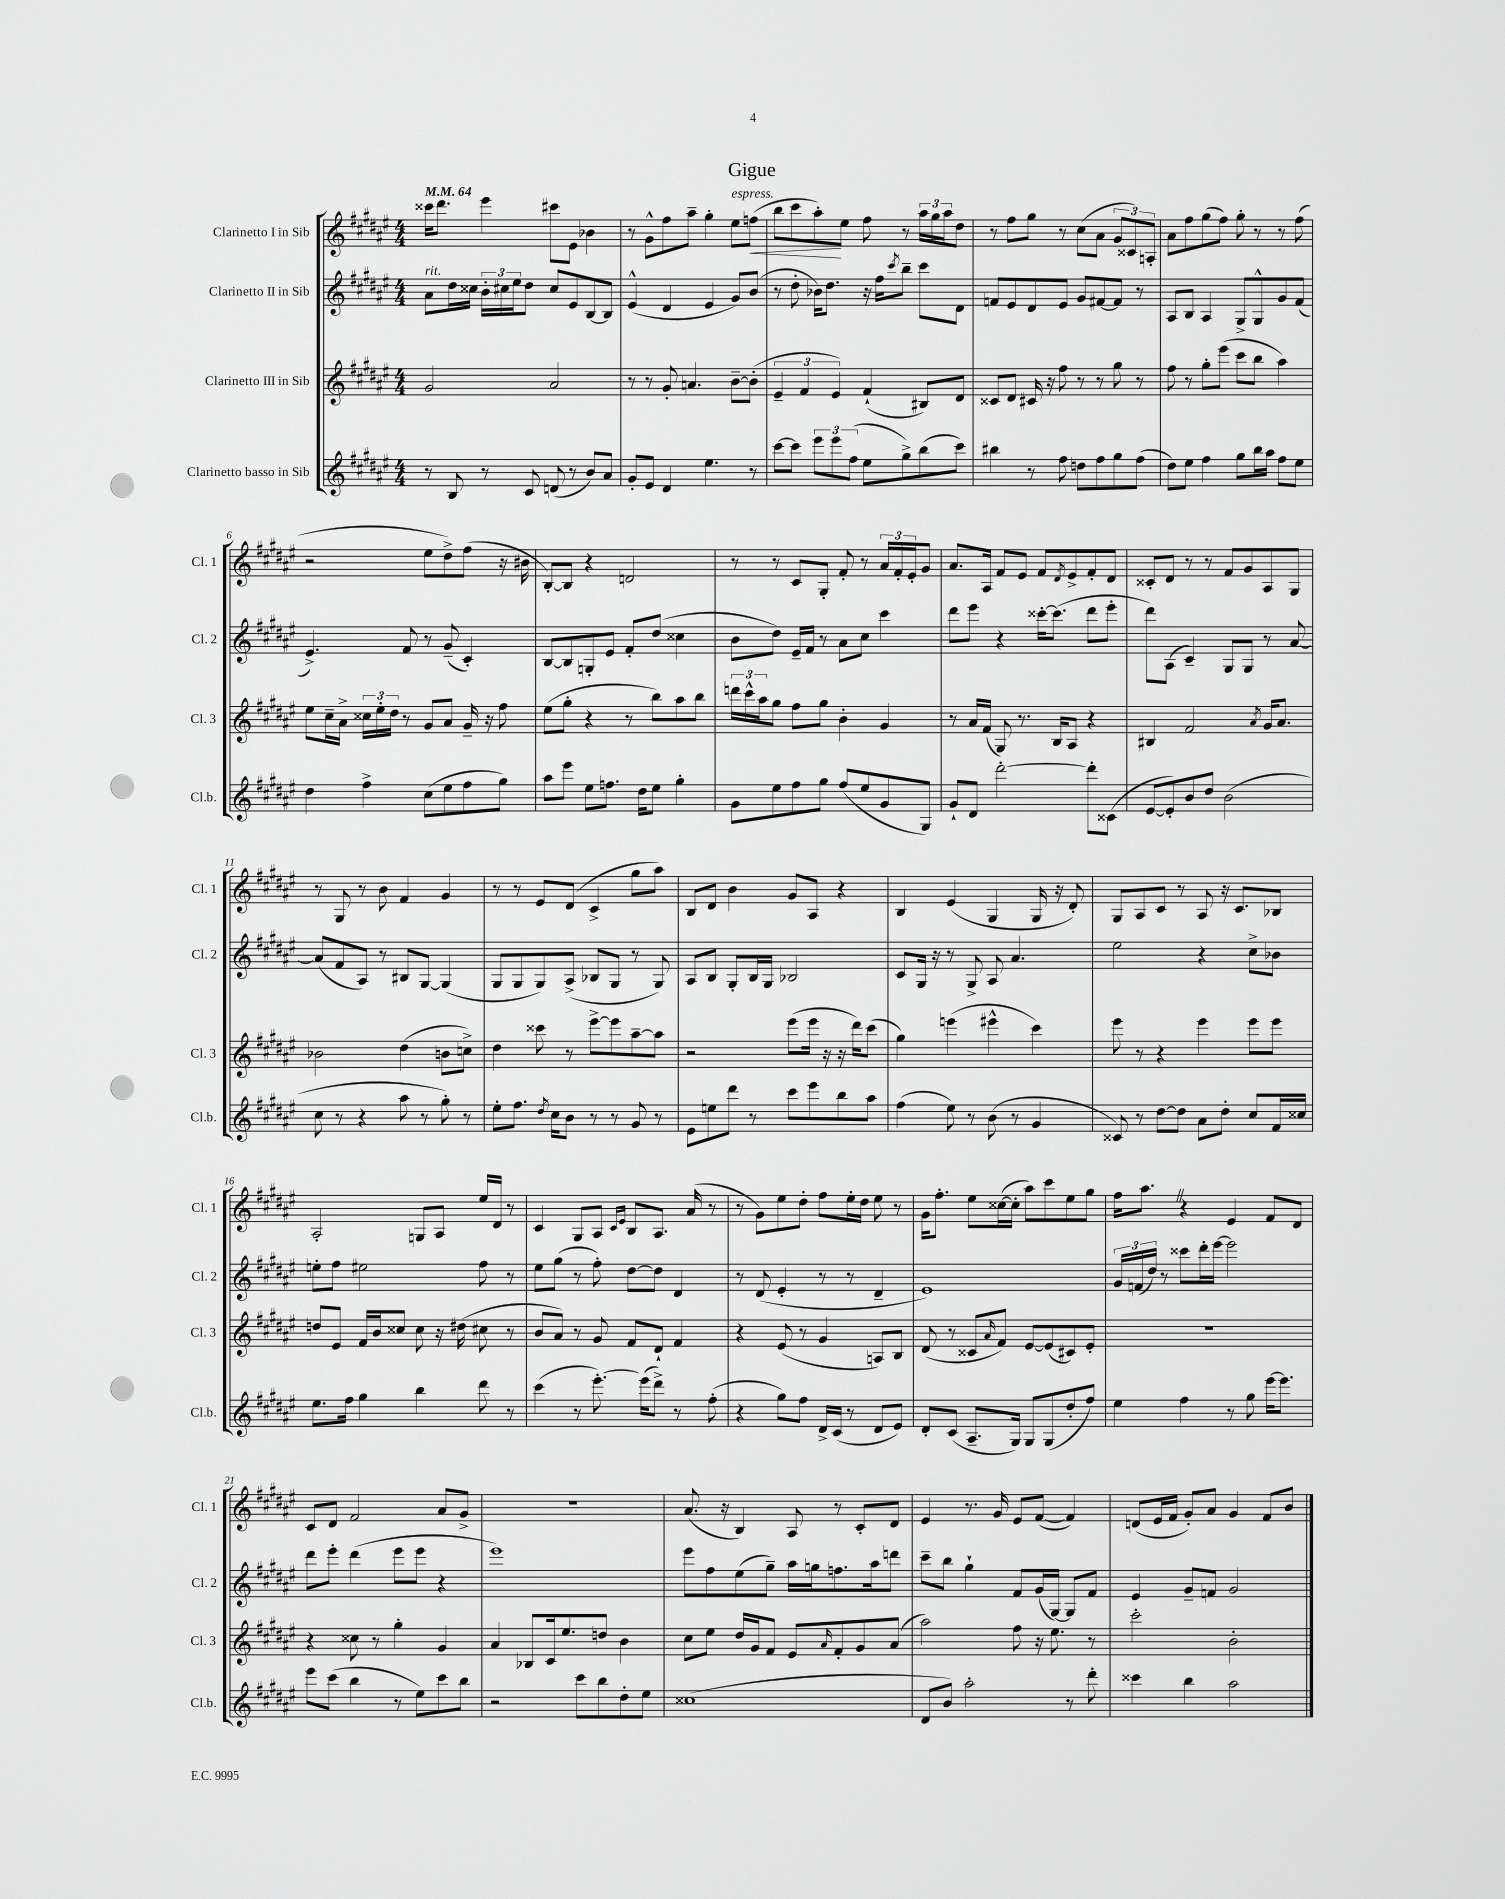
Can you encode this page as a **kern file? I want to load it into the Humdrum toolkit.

**kern	**kern	**kern	**kern
*staff4	*staff3	*staff2	*staff1
*clefG2	*clefG2	*clefG2	*clefG2
*k[f#c#g#d#a#e#]	*k[f#c#g#d#a#e#]	*k[f#c#g#d#a#e#]	*k[f#c#g#d#a#e#]
*M4/4	*M4/4	*M4/4	*M4/4
*MM64	*MM64	*MM64	*MM64
8r	2g#	8a#	16ccc##
.	.	.	8.ddd#
8B	.	16dd#	.
.	.	16cc##	.
8r	.	24b'	4eee#
.	.	24cc#	.
.	.	24ee#	.
8c#	.	8dd#	.
(8d	2a#	8cc#	8ccc#
8r	.	8e#	8e#
8b)	.	[8B	4b-
8a#	.	8B]	.
=	=	=	=
8g#'	8r	(4e#^^	8r
8e#	8r	.	8g#^^
4d#	8g#'	4d#	8ff#
.	4.a	.	8aa#~
4.ee#	.	4e#	4gg#'
.	[8b~	8g#)	8ee#
8r	(8b']	(8b	(8ff
=	=	=	=
[8ccc#	6e#~	8r	8bb
8ccc#]	.	8dd#'	8ccc#
.	6f#	.	.
12eee#	.	16b-)	8aa#')
.	.	8.dd#	.
12eee#	6e#)	.	.
.	.	.	8ee#
(12ff#	.	.	.
8ee#	(4f#`	16r	8ff#
.	.	16ff#	.
.	.	8qccc#	.
8gg#^)	.	8bb~	8r
(8bb	8B#)	8ccc#	24aa#
.	.	.	24gg#
.	.	.	24aa#
8ccc#)	8d#	8d#	8dd#
=	=	=	=
4bb#	8c##	8f	8r
.	8d#	8e#	8ff#
8r	16c#	8d#	8gg#
.	16r	.	.
8ff#	8ff#	8e#	8r
8dd	8r	8g#	(8cc#
8ff#	8r	[8f#	8a#
8gg#	8gg#	8f#]	12g#
.	.	.	12c##)
(8ff#	8r	8r	.
.	.	.	12A'
=	=	=	=
8dd#)	8ff#	8A#	8a#
8ee#	8r	8B	8ff#
4ff#	8gg#'	4A#	(8gg#
.	(8eee#	.	8ff#)
8gg#	8ccc#	8G#^	8gg#'
16bb	8bb	8G#^^	8r
16aa#	.	.	.
8ff#	4aa#)	8g#	8r
8ee#	.	(8f#	(8ff#
=	=	=	=
4dd#	8ee#	4.e#^)	2r
.	16cc#~	.	.
.	16a#^	.	.
4ff#^	24cc##	.	.
.	24ee#'	.	.
.	24dd#	.	.
.	8r	8f#	.
(8cc#	8g#	8r	8ee#
8ee#	8a#	(8g#~	8dd#^)
8ff#	16g#~	4c#')	(8ff#
.	16r	.	.
8gg#)	8ff#	.	16r
.	.	.	16b#
=	=	=	=
8aa#	(8ee#	[8B	[8B')
8eee#	8gg#'	8B]	8B]
8ee#	4r	8G'	4r
8.ff	.	8e#	.
.	8r	8f#'	2d
16dd#	.	.	.
8ee#	8bb)	(8dd#	.
4gg#'	8aa#	4cc##	.
.	8bb	.	.
=	=	=	=
8g#	24ddd	8b	8r
.	24ccc#^^	.	.
.	24aa#	.	.
8ee#	8gg#	8dd#)	8r
8ff#	8ff#	16e#~	8c#
.	.	16f#	.
8gg#	8gg#	8r	8G#'
(8ff#	4b'	8a#	8f#'
8ee#	.	8cc#	8r
8g#	4g#	4ccc#	24a#
.	.	.	24f#'
.	.	.	24e#'
8G#)	.	.	8g#
=	=	=	=
8g#`	8r	8ddd#	8.a#
8d#	16a#	8eee#	.
.	(16f#	.	16A#
[2ddd#'	8G#)	4r	8f#
.	8.r	.	8e#
.	.	[16ccc##'	8f#
.	16B	(8.ccc##]	.
.	.	.	8qd#
.	8A#	.	8e#^
8ddd#']	4r	8ddd#	8f#'
(8c##	.	8eee#'	8d#
=	=	=	=
[8e#	4B#	8ddd#)	8c##'
8e#'])	.	(8A#	8d#
8b	2f#	4c#~)	8r
8dd#	.	.	8r
(2b	.	8G#	8f#
.	.	8G#	8g#
.	8qa#	.	.
.	16g#	8r	8A#
.	8.a#	.	.
.	.	[8a#	8G#
=	=	=	=
8cc#	2b-	(8a#]	8r
8r	.	8f#	8G#
4r	.	8A#)	8r
.	.	8r	8b
8aa#	(4dd#	8B#	4f#
8r	.	[8G#	.
8gg#')	8b	(4G#]	4g#
8r	8cc^)	.	.
=	=	=	=
8ee#'	4dd#	8G#	8r
8.ff#	.	8G#	8r
.	8ccc##	8G#)	8e#
8qdd#	.	.	.
16cc#	.	.	.
8b	8r	(8A#^	(8d#
8r	[8eee#^	8B-	4c#^
8r	8eee#]	8G#	.
8g#	[8aa#~	8r	8gg#
8r	8aa#]	8G#)	8aa#)
=	=	=	=
8e#	2r	8A#	8B
8ee	.	8B	8d#
8ddd#	.	8G#'	4b
8r	.	16B	.
.	.	16G#	.
8ccc#	(8eee#	2B-	8g#
8eee#	16eee#	.	8A#
.	16r	.	.
8bb	16r	.	4r
.	16ddd#)	.	.
8aa#	(8ccc#	.	.
=	=	=	=
(4ff#	4gg#)	8c#	4B
.	.	16G#	.
.	.	16r	.
8ee#)	(4eee	8r	(4e#
8r	.	8G#^	.
(8b	4eee#^^	8A#	4G#
8r	.	4.a#	.
4g#	4ccc#)	.	16G#
.	.	.	16r
.	.	.	8d#')
=	=	=	=
8c##)	8eee#	2ee#	8G#
8r	8r	.	8A#
[8dd#	4r	.	8c#
8dd#]	.	.	8r
8a#	4eee#	4r	8A#
8dd#'	.	.	16r
.	.	.	8.c#
8cc#	8eee#	8cc#^	.
16f#	8eee#	8b-	8B-
16cc##	.	.	.
=	=	=	=
8.ee#	8dd	8ee'	2A#'
.	8e#	8ff#	.
16ff#	.	.	.
4gg#	16f#	2ee#	.
.	16b	.	.
.	8cc##	.	.
4bb	8cc##	.	8G
.	16r	.	8A#
.	(16dd#	.	.
8ddd#	8cc#	8ff#	16ee#
.	.	.	16d#
8r	8r	8r	8r
=	=	=	=
(4ccc#	8b	8ee#	4c#
.	8a#)	(8gg#	.
8r	8r	8r	8G#
[8.eee#')	8g#	8ff#')	8A#
.	.	.	16qqc#
.	.	.	16qqe#
.	8f#	[8dd#	8B
(16eee#]	.	.	.
8ddd#^)	8d#`	8dd#]	8.A#
8r	4f#	4d#	.
.	.	.	(16a#
(8ff#'	.	.	8r
=	=	=	=
4r	4r	8r	8r
.	.	(8d#	8g#)
8gg#)	(8e#	4e#'	8ee#
8ff#	8r	.	8dd#'
16d#^	4g#	8r	8ff#
(16c#	.	.	.
8r	.	8r	16ee#'
.	.	.	16dd#
8d#	8A)	4d#~	8ee#
8e#)	8B	.	8r
=	=	=	=
8d#'	(8d#	1e#)	16g#
.	.	.	8.ff#'
(8c#	8r	.	.
8.A#~	8c##	.	8ee#
.	16qqa#	.	.
.	8f#)	.	([16cc##
16G#)	.	.	16cc##']
8G#	[8e#	.	8aa#)
(8G#	(8e#]	.	8ccc#
8dd#'	8c#)	.	8ee#
8ff#)	8e#'	.	8gg#
=	=	=	=
4ee#	1r	24g#	16ff#
.	.	(24f	.
.	.	.	8.aa#
.	.	24dd#)	.
.	.	8r	.
4ff#	.	8ccc##	4r
.	.	16ddd#'	.
.	.	[16eee#	.
8r	.	2eee#]	4e#
8gg#	.	.	.
[16eee#	.	.	8f#
8.eee#]	.	.	.
.	.	.	8d#
=	=	=	=
8eee#	4r	8ddd#	8c#
(8ccc#	.	8eee#'	8d#
4bb	8cc##	(4ddd#	2f#
.	8r	.	.
8r	4gg#'	8eee#	.
8ee#)	.	8eee#	.
8ccc#	4g#	4r	8a#
8bb	.	.	8g#^
=	=	=	=
2r	4a#	1eee#)	1r
.	8B-	.	.
.	16c#	.	.
.	8.ee#	.	.
8ccc#	.	.	.
8bb	8dd	.	.
8dd#'	4b	.	.
8ee#	.	.	.
=	=	=	=
(1cc##	8cc#	8eee#	(8.a#
.	8ee#	8ff#	.
.	.	.	16r
.	16dd#	(8ee#	4B)
.	16g#	.	.
.	8f#	8gg#~)	.
.	8e#	16aa#	8A#
.	.	16gg	.
.	16qqa#	.	.
.	8f#'	8.ff	8r
.	8g#	.	8c#'
.	.	16aa#	.
.	(8a#	8ddd	8d#
=	=	=	=
8d#	2aa#)	8ccc#~	4e#
8b)	.	8bb	.
2aa#'	.	4gg#`	8.r
.	.	.	16g#
.	8ff#	8f#	8e#
.	16r	(16g#	([8f#
.	8.ee#	[16G#)	.
8r	.	8G#]	4f#])
8ddd#'	8r	8f#	.
=	=	=	=
4ccc##	2ccc#'	4e#	(8d
.	.	.	16e#
.	.	.	16f#
4bb	.	8g#~	8g#')
.	.	8f	8a#
2aa#	2b'	2g#	4g#
.	.	.	8f#
.	.	.	8b
==	==	==	==
*-	*-	*-	*-
